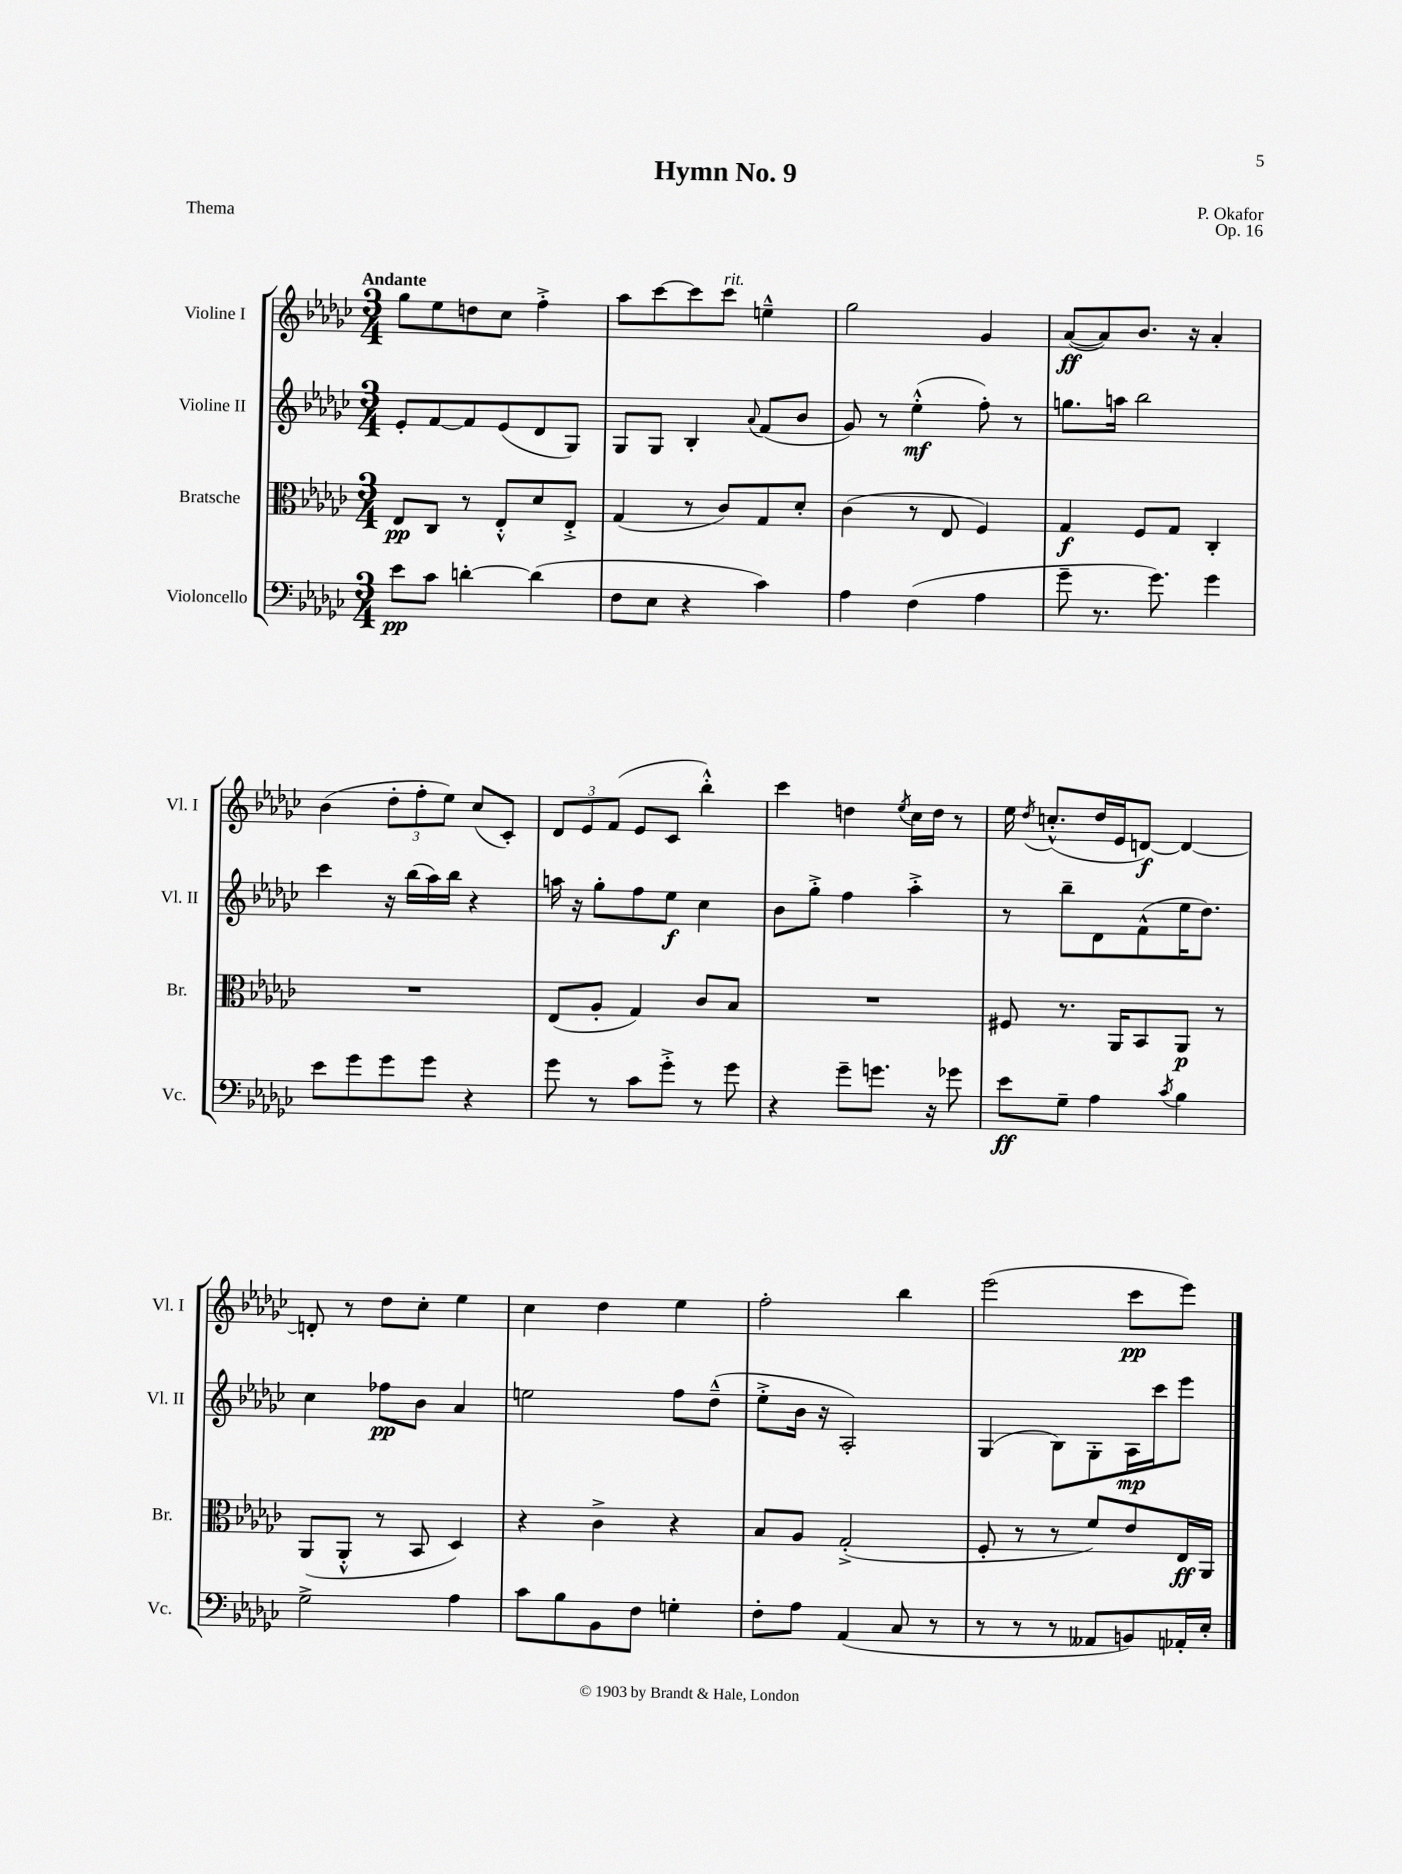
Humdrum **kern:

**kern	**dynam	**kern	**dynam	**kern	**dynam	**kern	**dynam
*part4	*part4	*part3	*part3	*part2	*part2	*part1	*part1
*staff4	*staff4	*staff3	*staff3	*staff2	*staff2	*staff1	*staff1
*I"Violoncello	*	*I"Bratsche	*	*I"Violine II	*	*I"Violine I	*
*I'Vc.	*	*I'Br.	*	*I'Vl. II	*	*I'Vl. I	*
*clefF4	*	*clefC3	*	*clefG2	*	*clefG2	*
*k[b-e-a-d-g-c-]	*	*k[b-e-a-d-g-c-]	*	*k[b-e-a-d-g-c-]	*	*k[b-e-a-d-g-c-]	*
*M3/4	*	*M3/4	*	*M3/4	*	*M3/4	*
=1	=1	=1	=1	=1	=1	=1	=1
!	!	!	!	!	!	!LO:TX:a:B:t=Andante	!
8e-\L	pp	8E-/L	pp	8e-'/L	.	8gg-\L	.
8c-\J	.	8C-/J	.	[8f/	.	8ee-\	.
[4dn'\	.	8r	.	8f/]	.	8ddn\	.
.	.	8E-'^^/L	.	(8e-/	.	8cc-\J	.
(4d\]	.	8d-/	.	8d-/	.	4ff'^\	.
.	.	8E-'^/J	.	8G-/J)	.	.	.
=2	=2	=2	=2	=2	=2	=2	=2
8F\L	.	(4G-/	.	8G-/L	.	8aa-\L	.
8E-\J	.	.	.	8G-/J	.	[8ccc-\	.
4r	.	8r	.	4B-'/	.	8ccc-\]	.
!	!	!	!	!	!	!LO:TX:a:i:t=rit.	!
.	.	8c-/L)	.	.	.	8ccc-\J	.
.	.	.	.	8qqa-/	.	.	.
4c-\)	.	8G-/	.	(8f/L	.	4een~^^\	.
.	.	8d-'/J	.	8b-/J	.	.	.
=3	=3	=3	=3	=3	=3	=3	=3
4A-\	.	(4c-\	.	8g-/)	.	2gg-\	.
.	.	.	.	8r	.	.	.
(4F\	.	8r	.	(4ee-'^^\	mf	.	.
.	.	8E-/	.	.	.	.	.
4A-\	.	4F/)	.	8ff'\)	.	4g-/	.
.	.	.	.	8r	.	.	.
=4	=4	=4	=4	=4	=4	=4	=4
8g-~\	.	4G-/	f	8.ggn\L	.	([8a-/L	ff
8.r	.	.	.	.	.	8a-/])	.
.	.	.	.	16aan\Jk	.	.	.
.	.	8F/L	.	2bb-\	.	8.b-/J	.
8.g-\)	.	.	.	.	.	.	.
.	.	8G-/J	.	.	.	.	.
.	.	.	.	.	.	16r	.
4g-\	.	4C-'/	.	.	.	4a-'/	.
!!LO:LB:g=z
=5	=5	=5	=5	=5	=5	=5	=5
8e-\L	.	2.r	.	4ccc-\	.	(4b-\	.
8g-\	.	.	.	.	.	.	.
8g-\	.	.	.	16r	.	12dd-'\L	.
.	.	.	.	(16bb-\LL	.	.	.
.	.	.	.	.	.	12ff'\	.
8g-\J	.	.	.	16aa-\)	.	.	.
.	.	.	.	.	.	12ee-\J)	.
.	.	.	.	16bb-\JJ	.	.	.
4r	.	.	.	4r	.	(8cc-/L	.
.	.	.	.	.	.	8c-'/J)	.
=6	=6	=6	=6	=6	=6	=6	=6
8g-\	.	(8E-/L	.	16aan\	.	12d-/L	.
.	.	.	.	16r	.	.	.
.	.	.	.	.	.	12e-/	.
8r	.	8A-'/J	.	8gg-'\L	.	.	.
.	.	.	.	.	.	(12f/J	.
8c-\L	.	4G-/)	.	8ff\	.	8e-/L	.
8g-'^\J	.	.	.	8ee-\J	f	8c-/J	.
8r	.	8c-/L	.	4cc-\	.	4bb-'^^\)	.
8g-\	.	8B-/J	.	.	.	.	.
=7	=7	=7	=7	=7	=7	=7	=7
4r	.	2.r	.	8b-\L	.	4ccc-\	.
.	.	.	.	8gg-'^\J	.	.	.
8g-~\L	.	.	.	4ff\	.	4ddn\	.
8.gn\J	.	.	.	.	.	.	.
.	.	.	.	.	.	8qee-/	.
.	.	.	.	4aa-'^\	.	16cc-\LL	.
16r	.	.	.	.	.	16dd\JJ	.
8g-X\	.	.	.	.	.	8r	.
=8	=8	=8	=8	=8	=8	=8	=8
8e-\L	ff	8F#X/	.	8r	.	16ee-\	.
.	.	.	.	.	.	8qdd-/	.
.	.	.	.	.	.	(8.ccn'^^/L	.
8G-~\J	.	8.r	.	8bb-~\L	.	.	.
4A-\	.	.	.	8d-\	.	16dd-/L	.
.	.	16AA-/KL	.	.	.	16e-/J	.
.	.	8BB-/	.	(8f^^\	.	[8dn/J)	f
8qc-/	.	.	.	.	.	.	.
4B-\	.	8AA-/J	p	16ee-\K	.	4d/_	.
.	.	.	.	8.dd-\J)	.	.	.
.	.	8r	.	.	.	.	.
!!LO:LB:g=z
=9	=9	=9	=9	=9	=9	=9	=9
2G-^\	.	(8AA-/L	.	4cc-\	.	8dn'/]	.
.	.	8AA-'^^/J	.	.	.	8r	.
.	.	8r	.	8ff-X\L	pp	8dd-\L	.
.	.	8BB-/	.	8b-\J	.	8cc-'\J	.
4A-\	.	4D-/)	.	4a-/	.	4ee-\	.
=10	=10	=10	=10	=10	=10	=10	=10
8c-\L	.	4r	.	2een\	.	4cc-\	.
8B-\	.	.	.	.	.	.	.
8BB-\	.	4c-^\	.	.	.	4dd-\	.
8F\J	.	.	.	.	.	.	.
4Gn'\	.	4r	.	8ff\L	.	4ee-\	.
.	.	.	.	(8dd-~^^\J	.	.	.
=11	=11	=11	=11	=11	=11	=11	=11
8F'\L	.	8B-/L	.	8ee-'^\L	.	2ff'\	.
8A-\J	.	8A-/J	.	16b-\Jk	.	.	.
.	.	.	.	16r	.	.	.
(4AA-/	.	(2G-'^/	.	2A-'/)	.	.	.
8C-/	.	.	.	.	.	4bb-\	.
8r	.	.	.	.	.	.	.
=12	=12	=12	=12	=12	=12	=12	=12
8r	.	8F'/	.	(4G-/	.	(2eee-\	.
8r	.	8r	.	.	.	.	.
8r	.	8r	.	8B-\L)	.	.	.
8AA--X/L	.	8f/L)	.	8G-'\	.	.	.
8BBn/)	.	8e-/	.	16A-\L	mp	8ccc-\L	pp
.	.	.	.	16ccc-\J	.	.	.
16AA-X'/L	.	16E-/L	ff	8eee-\J	.	8eee-\J)	.
16E-'/JJ	.	16AA-/JJ	.	.	.	.	.
==	==	==	==	==	==	==	==
*-	*-	*-	*-	*-	*-	*-	*-
